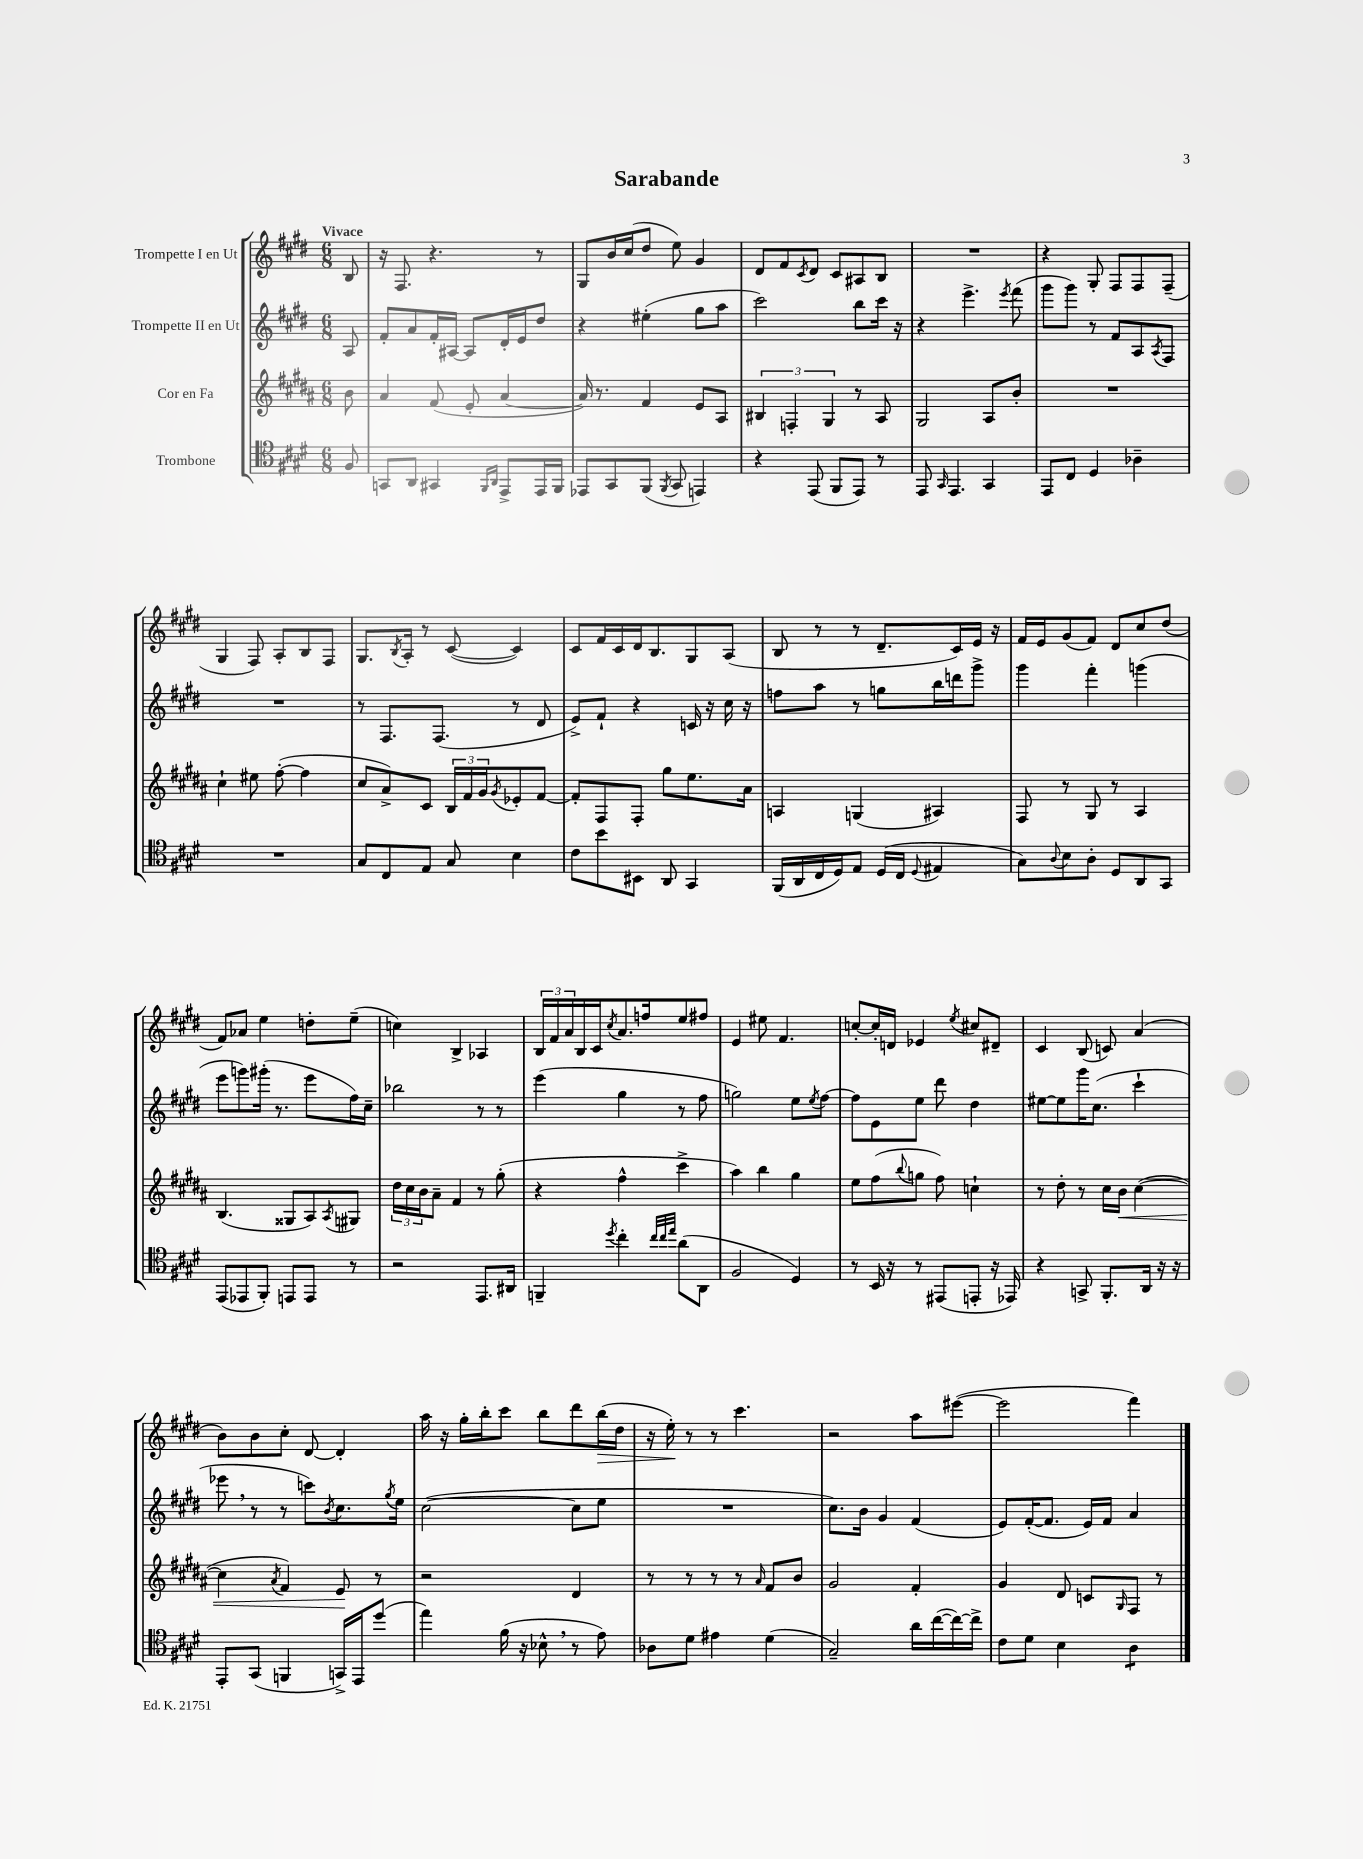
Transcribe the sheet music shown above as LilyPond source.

\header { title = "Sarabande" }
<<
\new StaffGroup <<
\new Staff = "s0" \with { instrumentName = "Trompette I en Ut" } {
    \clef treble \key e \major \numericTimeSignature \time 6/8 \partial 8 \tempo "Vivace"
    b8 |
    r16 fis8. r4. r8 |
    gis8 b'16 cis''16( dis''8 e''8) gis'4 |
    dis'8 fis'8 \acciaccatura { cis'8 } dis'8 cis'8 ais8 b8 |
    R2. |
    r4 gis8-. fis8 fis8 fis8--( |
    gis4 fis8) a8-. b8 fis8 |
    gis8. \acciaccatura { b8 } a16-. r8 cis'8~( cis'4) |
    cis'8 fis'16 cis'16 dis'16 b8. gis8 a8( |
    b8 r8 r8 dis'8.-- cis'16) e'16 r16 |
    fis'16 e'16 gis'8( fis'8) dis'8 cis''8 dis''8( |
    fis'8) aes'8 e''4 d''8-. e''8--( |
    c''4) b4-> aes4 |
    \tuplet 3/2 { b16 fis'16 a'16 } b16 cis'16 \acciaccatura { cis''8 } a'8. f''16 e''8 fis''8 |
    e'4 eis''8 fis'4. |
    c''8~-. c''16-. d'16 ees'4 \acciaccatura { e''8 } cis''8 dis'8-- |
    cis'4 b8( c'8) a'4( |
    b'8) b'8 cis''8-. dis'8~ dis'4-. |
    a''16 r16 gis''16-. b''16-. cis'''8 b''8 dis'''8 b''16\>( dis''16 |
    r16 e''16-.\!) r8 r8 cis'''4. |
    r2 a''8 eis'''8~( |
    eis'''2 fis'''4) \bar "|." |
}
\new Staff = "s1" \with { instrumentName = "Trompette II en Ut" } {
    \clef treble \key e \major \numericTimeSignature \time 6/8 \partial 8
    a8 |
    fis'8-. a'8 fis'16-. ais16~ ais8 dis'16-. e'16 dis''8 |
    r4 eis''4-.( gis''8 a''8 |
    cis'''2) b''8 cis'''16 r16 |
    r4 e'''4.-> \acciaccatura { e'''8 } fis'''8( |
    gis'''8 gis'''8) r8 fis'8 a8 \acciaccatura { a8 } fis8 |
    R2. |
    r8 fis8. fis8.( r8 dis'8 |
    e'8->) fis'8-! r4 c'16 r16 cis''16 r16 |
    f''8 a''8 r8 g''8 b''16 d'''16 gis'''8-> |
    gis'''4 fis'''4-. g'''4( |
    e'''8 g'''8) gis'''16-.( r8. e'''8 fis''16) cis''16-- |
    bes''2 r8 r8 |
    e'''4( gis''4 r8 fis''8 |
    g''2) e''8 \acciaccatura { e''8 } fis''8~ |
    fis''8 e'8 e''8 dis'''8 dis''4 |
    eis''8~ eis''8 gis'''16 cis''8.( cis'''4-! |
    ees'''8 \breathe r8 r8 c'''8) \acciaccatura { b'8 } cis''8. \acciaccatura { gis''8 } e''16 |
    cis''2~( cis''8 e''8 |
    R2. |
    cis''8.) b'16 gis'4 fis'4( |
    e'8) fis'16~-.( fis'8. e'16) fis'16 a'4 \bar "|." |
}
\new Staff = "s2" \with { instrumentName = "Cor en Fa" } {
    \clef treble \key b \major \numericTimeSignature \time 6/8 \partial 8
    b'8 |
    ais'4 fis'8( e'8-. ais'4~ |
    ais'16) r8. fis'4 e'8 ais8 |
    \tuplet 3/2 { bis4 f4-. gis4 } r8 ais8 |
    gis2 ais8 b'8-. |
    R2. |
    cis''4-! eis''8 fis''8~-.( fis''4 |
    cis''8 ais'8->) cis'8 \tuplet 3/2 { b16 fis'16 gis'16 } \acciaccatura { gis'8 } ees'8-. fis'8~ |
    fis'8-. fis8 fis8-. gis''8 e''8. ais'16 |
    a4 g4( ais4) |
    fis8 r8 gis8 r8 ais4 |
    b4.( gisis8 ais8) \acciaccatura { ais8 } gis8 |
    \tuplet 3/2 { dis''16 cis''16 b'16 } ais'8-- fis'4 r8 gis''8-.( |
    r4 fis''4-^ cis'''4-> |
    ais''4) b''4 gis''4 |
    e''8 fis''8( \appoggiatura { b''8 } g''8 fis''8) c''4-! |
    r8 dis''8-. r8 cis''16 b'16\< cis''4~( |
    cis''4 \acciaccatura { ais'8 } fis'4) e'8\! r8 |
    r2 dis'4 |
    r8 r8 r8 r8 \grace { ais'16 } fis'8 b'8 |
    gis'2 fis'4-. |
    gis'4 dis'8 c'8 \grace { gis16 } fis8 r8 \bar "|." |
}
\new Staff = "s3" \with { instrumentName = "Trombone" } {
    \clef tenor \key e \major \numericTimeSignature \time 6/8 \partial 8
    fis8 |
    g,8 a,8 gis,4 \grace { fis,16 a,16 } e,8-> e,16 fis,16 |
    ees,8 gis,8 fis,8( \acciaccatura { fis,8 } gis,8 e,4) |
    r4 e,8( fis,8 e,8) r8 |
    e,8 \grace { gis,16 } e,4. gis,4 |
    e,8 cis8 dis4 aes4-- |
    R2. |
    gis8 cis8 e8 gis8 b4 |
    cis'8 b'8 bis,8 a,8 gis,4 |
    fis,16( a,16 cis16 dis16) e8 dis16( cis16 \appoggiatura { dis8 } eis4 |
    gis8) \appoggiatura { a8 } b8 a8-. dis8 a,8 gis,8 |
    e,8( ees,8 fis,8-.) e,8 e,8 r8 |
    r2 e,8. ais,16 |
    f,4-- \acciaccatura { dis''8 } cis''4-. \grace { cis''32 cis''32 e''32 } a'8( a,8 |
    fis2 dis4) |
    r8 b,16 r16 r8 eis,8( e,8-. r16 ees,16) |
    r4 g,8-> fis,8.-. a,16 r16 r16 |
    e,8-. gis,8( f,4 g,16->) e,16 dis''8( |
    e''4) fis'16( r16 bes8-^ \breathe r8 e'8) |
    aes8 dis'8 eis'4 dis'4( |
    gis2--) a'16 cis''16~( cis''16~) cis''16-> |
    cis'8 dis'8 b4 a4:8 \bar "|." |
}
>>
>>
\layout { \context { \Score \remove "Bar_number_engraver" } }
